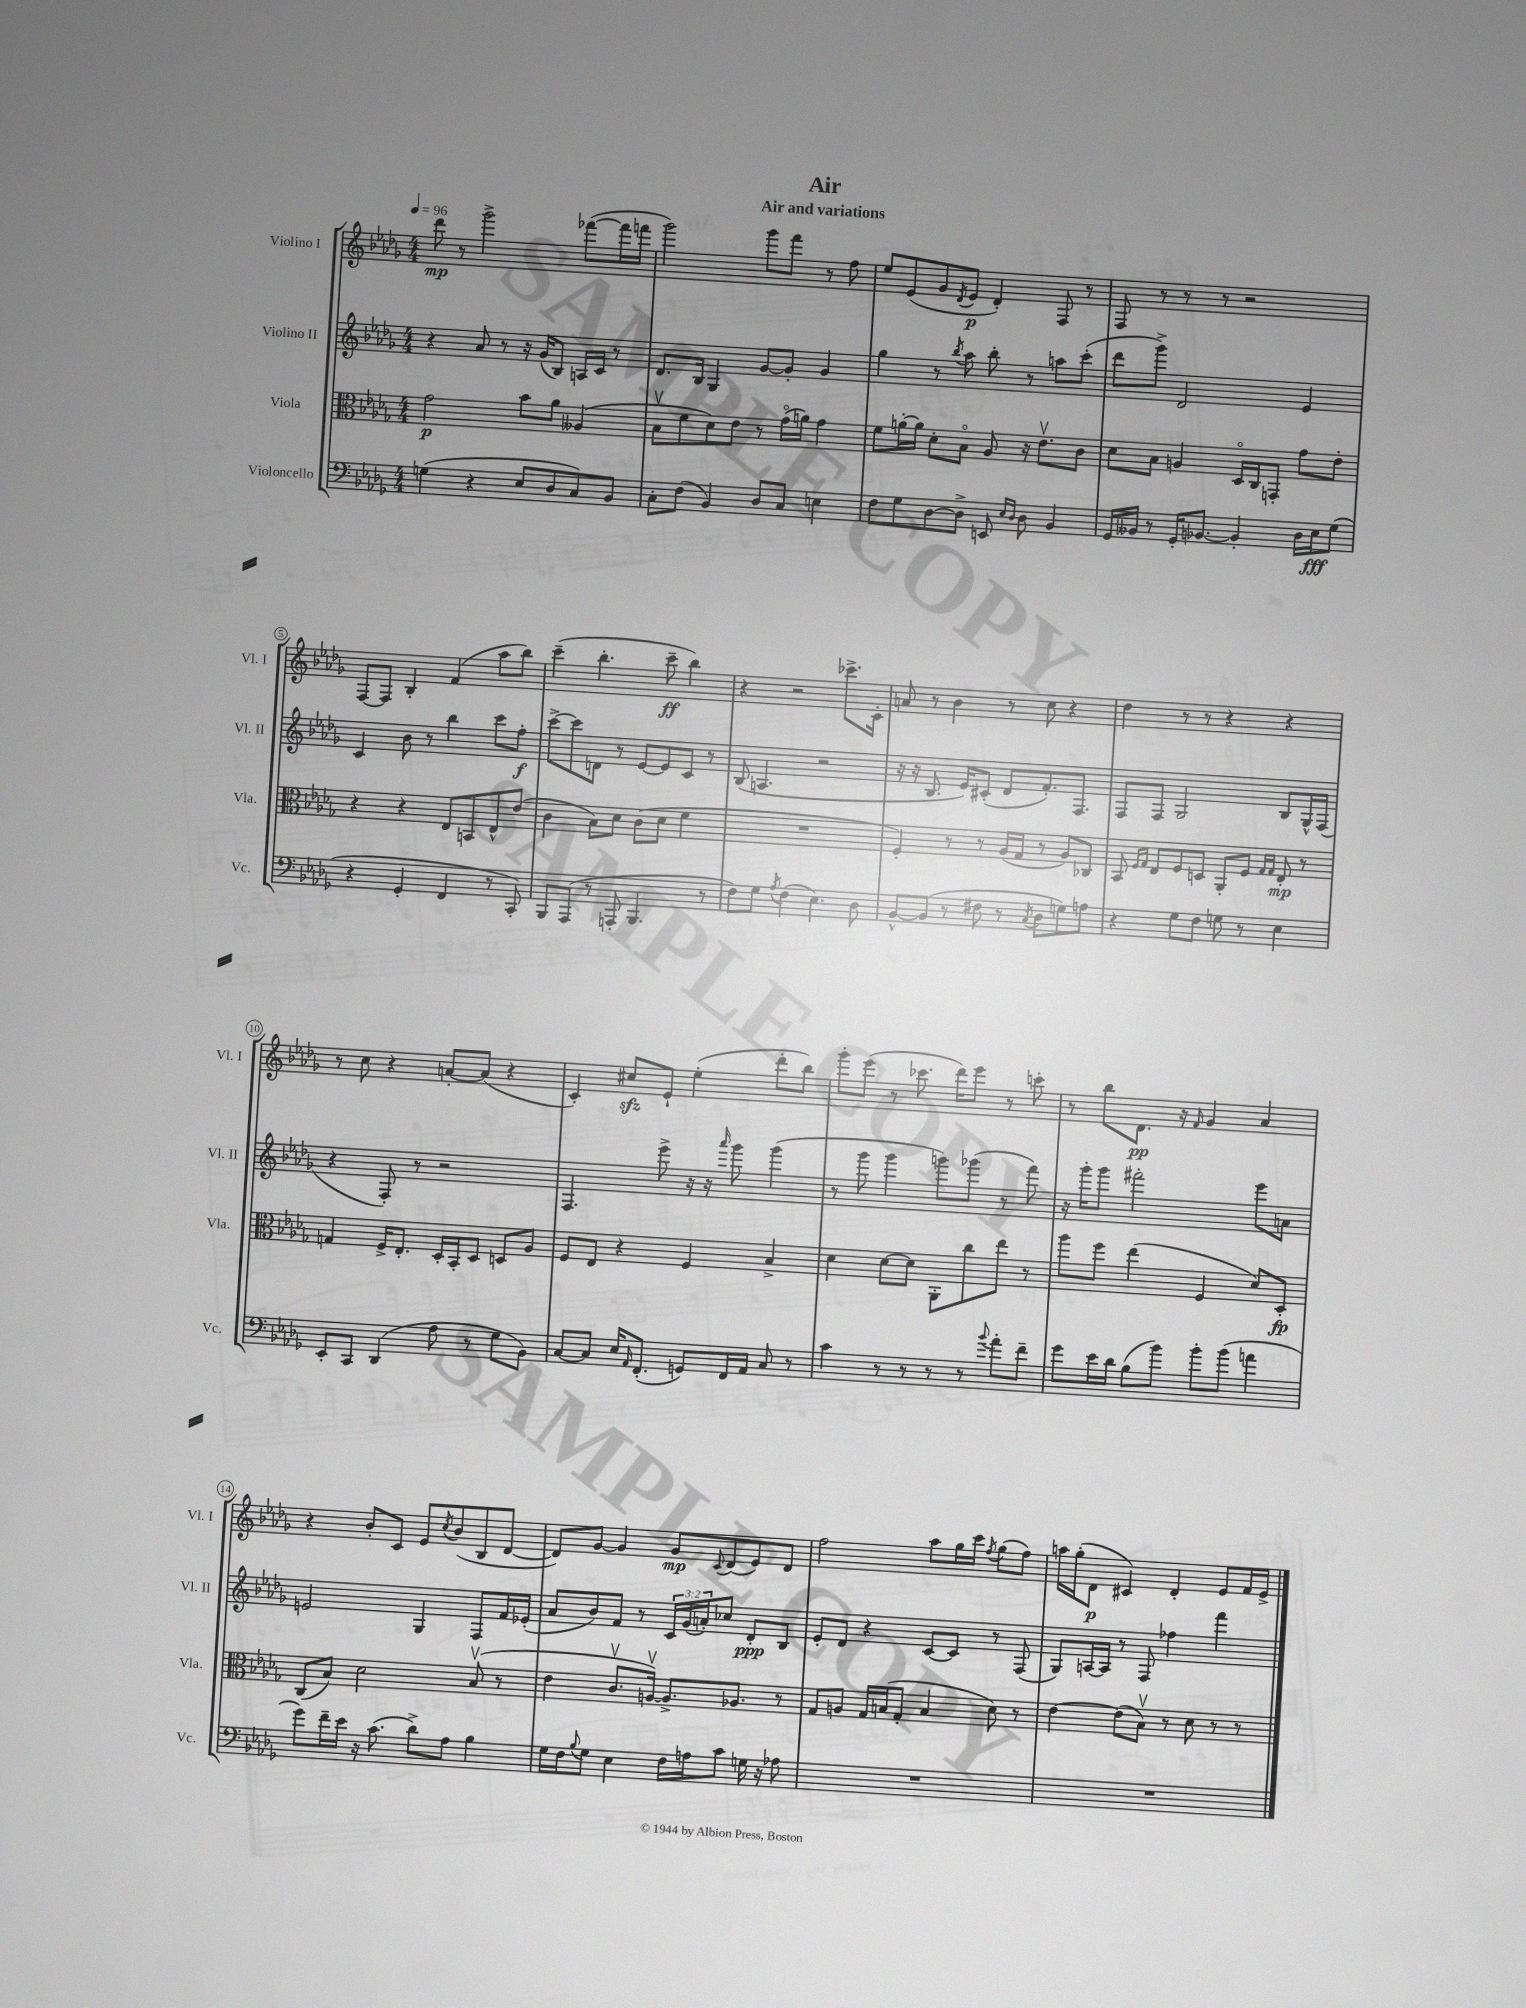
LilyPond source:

\header { title = "Air" subtitle = "Air and variations" }
<<
\new StaffGroup <<
\new Staff = "s0" \with { instrumentName = "Violino I" shortInstrumentName = "Vl. I" } {
    \clef treble \key des \major \numericTimeSignature \time 4/4 \tempo 4 = 96
    des'''8\mp r8 ges'''2-> fes'''8~( fes'''16 f'''16 |
    ges'''2) ges'''8 f'''8 r8 f''8 |
    ees''8 ees'8( ges'8 \acciaccatura { des'8 } ees'8\p des'4-.) f8 r8 |
    f8 r8 r8 r8 r2 |
    f8~ f8 bes4-. f'4( aes''8 bes''8) |
    c'''4--( bes''4.-. c'''8--\ff bes''4) |
    r4 r2 ces'''8.-> c'16-. |
    a'8 r8 bes'4 r8 c''8 r4 |
    des''4 r8 r8 r4 r4 |
    r8 c''8 r4 a'8~-. a'8( r4 |
    c'4-.) cis''8\sfz ees'8-! ees''4-.( des'''8-. bes''8) |
    ges'''8-. ees'''8( r8 ces'''8. des'''16) ees'''8 r8 c'''8-. |
    r8 bes''8 des'8.\pp r16 \grace { f'16 } ges'4 aes'4 |
    r4 bes'8-. c'8 ees'8 \acciaccatura { c''8 } bes'8( bes8 des'8~ |
    des'8) ges'8~ ges'4 ges'8\mp \appoggiatura { c'8 } des'8( ees'8) des'8 |
    f''2 aes''8 ges''16 c'''16 \acciaccatura { f''8 } ges''8( f''8) |
    a''16 ges''16-.( des'8\p cis'4) des'4-. ees'8 f'16 ees'16-> \bar "|." |
}
\new Staff = "s1" \with { instrumentName = "Violino II" shortInstrumentName = "Vl. II" } {
    \clef treble \key des \major \numericTimeSignature \time 4/4 \override Staff.TupletNumber.text = #tuplet-number::calc-fraction-text
    r4 aes'8 r8 r16 ges'16( bes8) a16 c'16 r8 |
    des'8. bes16 ges4 ges'8~ ges'8-. ges'4 |
    ges''4 r8 \acciaccatura { bes''8 } aes''8 bes''8-. r8 a''8 c'''8-.( |
    des'''8 ges'''8->) des'2 ees'4 |
    c'4 bes'8 r8 bes''4 c'''8 f''8-.\f |
    c'''8~-> c'''8 d'8 r8 ees'8~ ees'8 c'8 r8 |
    bes8( a4. r2 |
    r16 r16 bes8. ees'16) cis'8-.( des'8 f'8.-.) f8. |
    f8 f8 ges2 bes8 ges16-^ f16( |
    r4 f8-.) r8 r2 |
    f4. ees'''8-> r16 r16 \grace { aes'''16 } ges'''8 ges'''4( |
    r8 ges'''8 ges'''4 g'''8) ges'''8( r8 f'''8) |
    r16 ges'''16-. ges'''8 fis'''2-. ees'''8 a'8 |
    e'2 ges4 f8 f'16 ees'16-.( |
    aes'8 bes'8) f'8 r8 \tuplet 3/2 { c'16 ges'16( a'16-.) } ces''8 des'8-.\ppp bes8 |
    ees'8-. des'8 r4 c'8~ c'8 r8 f8( |
    ges8) a16~ a16 r8 f8 fes''4 f'''4 \bar "|." |
}
\new Staff = "s2" \with { instrumentName = "Viola" shortInstrumentName = "Vla." } {
    \clef alto \key des \major \numericTimeSignature \time 4/4
    ges'2\p bes'8 aes'8 aeses4( |
    bes8\upbow f'8 des'8) ees'8 r8 ges'16\flageolet( a'16) ges'4 |
    f'8 a'16~-. a'16 des'8-. bes8\flageolet aes8 r16 ees'8.\upbow c'8 |
    des'8 bes8 a4 des16\flageolet c16 g,8-. ges'8 ees'8-. |
    r4 r4 ees8 b,8 ees8-^ ees'8( |
    c'4 bes8) des'8 c'8( des'8 f'4 |
    R1 |
    f4-.) r8 r8 aes16( ges16 r8 aes8) ces8 |
    bes,8 \grace { f16 ges16 } ees8 f8 d8 aes,8-. f8 \grace { ges16 ges16 } ees8-.\mp r8 |
    g4 f16-> ees8.-. des16-. bes,16-. des8 d8 aes8 |
    f8 ees8 r4 f4 bes4-> |
    des'4 des'8~ des'8 aes,8-. c''8 ees''8 r8 |
    aes''8 f''8 ees''4( f4 des'8) des8-.\fp |
    c8( bes8) des'2 bes8\upbow( r8 |
    ees'4 c'8.\upbow a16~\upbow) a8.-> aes8. r8 |
    ges8 a8 ges16 b16( ges8-. b4 des'8) r8 |
    ees'4~ ees'8( bes8\upbow) r8 des'8 r8 r8 \bar "|." |
}
\new Staff = "s3" \with { instrumentName = "Violoncello" shortInstrumentName = "Vc." } {
    \clef bass \key des \major \numericTimeSignature \time 4/4
    g4( r4 ees8 des8 c8) bes,8 |
    c8-. f8( bes,4) des8 c8 e4 |
    f8 ges8 des8~ des8-> e,8 \grace { ees16 des16 } des8 bes,4 |
    ges,16 beses,16 r8 ges,16-. bes,8.~ bes,4-. des16 ees16\fff ges8( |
    r4 ges,4-. f,4 r8 c,8-.) |
    bes,,8 aes,,8( r8 a,,8-. bes,,4. r8 |
    f8) ges8 \acciaccatura { aes8 } f4( ees4.) des8 |
    bes,8~-^ bes,8( r8 fis8 r8 \acciaccatura { c8 } des8 g8) a8 |
    r4 ges8 f8 g8 r8 ees4 |
    ees,8-. c,8 des,4( aes8 r8 ges8 bes,8) |
    c8~ c8 ees16 \grace { aes,16 } f,8.-.( g,8) f,16 aes,16 c8 r8 |
    c'4 r8 r8 r8 r8 \appoggiatura { bes'8 } aes'8-. f'8-- |
    ges'8 ees'16 des'16 bes8( bes'8) bes'8-. bes'8( a'4 |
    ges'8) f'16-- ees'16 r16 c'8.( des'8->) aes8 bes4 |
    ges16 f16 \appoggiatura { bes8 } ges8 ees4 f16 a16 c'8 g16 r16 aes8 |
    R1 |
    R1 \bar "|." |
}
>>
>>
\layout { \context { \Score \override BarNumber.stencil = #(make-stencil-circler 0.1 0.3 ly:text-interface::print) } }
